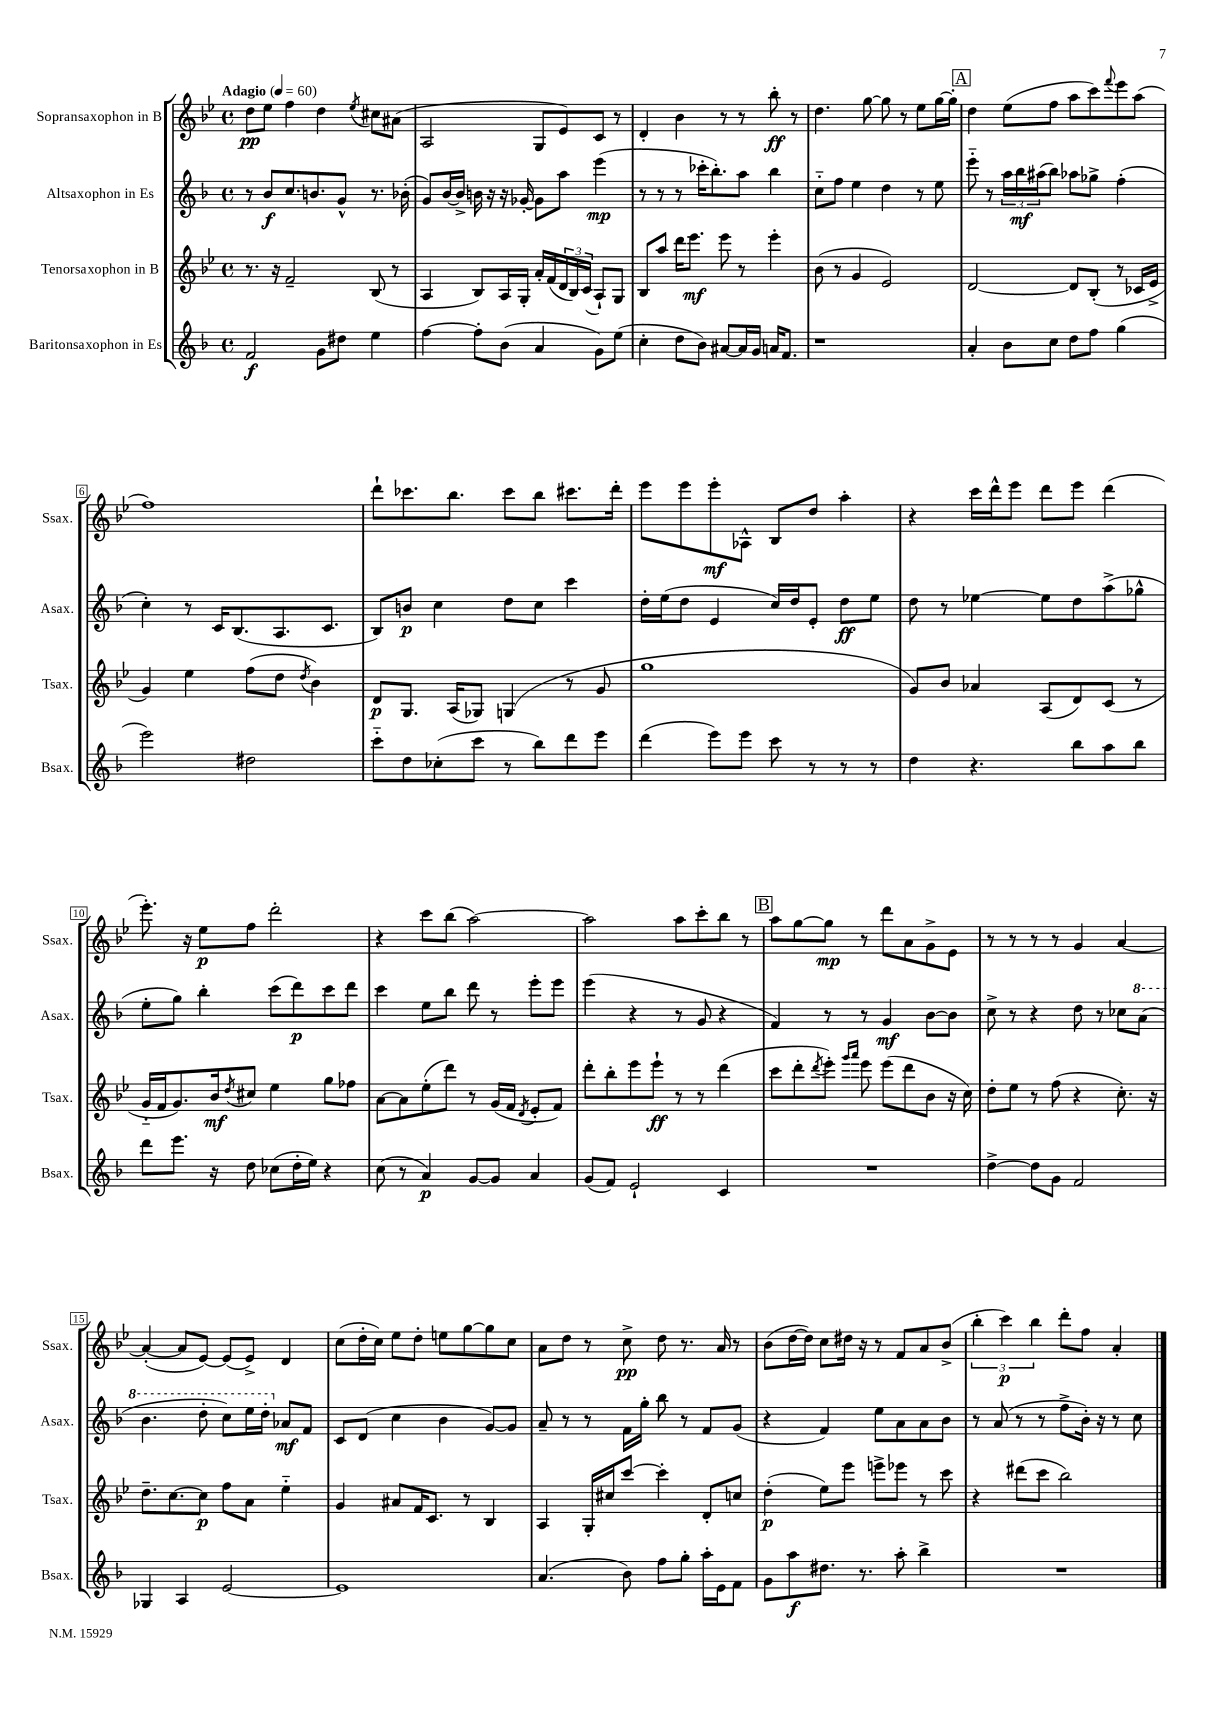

**kern	**dynam	**kern	**dynam	**kern	**dynam	**kern	**dynam
*part4	*part4	*part3	*part3	*part2	*part2	*part1	*part1
*staff4	*staff4	*staff3	*staff3	*staff2	*staff2	*staff1	*staff1
*I"Baritonsaxophon in Es	*	*I"Tenorsaxophon in B	*	*I"Altsaxophon in Es	*	*I"Sopransaxophon in B	*
*I'Bsax.	*	*I'Tsax.	*	*I'Asax.	*	*I'Ssax.	*
*clefG2	*	*clefG2	*	*clefG2	*	*clefG2	*
*k[b-]	*	*k[b-e-]	*	*k[b-]	*	*k[b-e-]	*
*M4/4	*	*M4/4	*	*M4/4	*	*M4/4	*
*met(c)	*	*met(c)	*	*met(c)	*	*met(c)	*
*MM60	*	*MM60	*	*MM60	*	*MM60	*
=1	=1	=1	=1	=1	=1	=1	=1
!	!	!	!	!	!	!LO:TX:a:B:t=Adagio	!
2f/	f	8.r	.	8r	.	8dd\L	pp
.	.	.	.	8b-/L	f	8ee-\J	.
.	.	16r	.	.	.	.	.
.	.	2f~/	.	8.cc/	.	4ff\	.
.	.	.	.	8.bn/	.	.	.
8g\L	.	.	.	.	.	4dd\	.
8dd#X\J	.	.	.	8g^^/J	.	.	.
.	.	.	.	.	.	8qee-/	.
4ee\	.	(8B-/	.	8.r	.	8cc#X\L	.
.	.	8r	.	.	.	(8a#X\J	.
.	.	.	.	(16b-X'\	.	.	.
=2	=2	=2	=2	=2	=2	=2	=2
[4ff\	.	4A/	.	8g/L)	.	2A/	.
.	.	.	.	[16b-/L	.	.	.
.	.	.	.	16b-^/JJ]	.	.	.
8ff'\L]	.	8B-/L)	.	16bn\	.	.	.
.	.	.	.	16r	.	.	.
(8b-\J	.	16A/L	.	16r	.	.	.
.	.	16G'/JJ	.	[16g-X'/	.	.	.
4a/	.	16a'/LL	.	8g-\L]	.	8G/L	.
.	.	(16f/	.	.	.	.	.
.	.	24d/	.	8aa\J	.	8e-/)	.
.	.	24B-/)	.	.	.	.	.
.	.	(24c/JJ	.	.	.	.	.
8g\L)	.	8A`/L)	.	(4eee\	mp	8c/J	.
(8ee\J	.	8G/J	.	.	.	8r	.
=3	=3	=3	=3	=3	=3	=3	=3
4cc'\	.	8B-/L	.	8r	.	4d'/	.
.	.	8aa/J	.	8r	.	.	.
8dd\L	.	16ddd\KL	.	8r	.	4b-\	.
.	.	8.eee-\J	mf	.	.	.	.
8b-\J)	.	.	.	16ccc-X'\KL	.	.	.
.	.	.	.	8.bb-'\)	.	.	.
[8a#X/L	.	8eee-\	.	.	.	8r	.
16a#/L]	.	8r	.	8aa\J	.	8r	.
16g/JJ	.	.	.	.	.	.	.
16an/KL	.	4eee-'\	.	4bb-\	.	8bb-'\	ff
8.f/J	.	.	.	.	.	.	.
.	.	.	.	.	.	8r	.
=4	=4	=4	=4	=4	=4	=4	=4
1r	.	(8b-\	.	8cc\L	.	4.dd\	.
.	.	8r	.	8ff\J	.	.	.
.	.	4g/	.	4ee\	.	.	.
.	.	.	.	.	.	[8gg\	.
.	.	2e-/)	.	4dd\	.	8gg\]	.
.	.	.	.	.	.	8r	.
.	.	.	.	8r	.	8ee-\L	.
.	.	.	.	8ee\	.	[16gg\L	.
.	.	.	.	.	.	16gg'\JJ]	.
!!LO:REH:place=s1:t=A
=5	=5	=5	=5	=5	=5	=5	=5
4a'/	.	[2d/	.	8eee\	.	4dd\	.
.	.	.	.	8r	.	.	.
8b-\L	.	.	.	24aa\LL	.	(8ee-\L	.
.	.	.	.	24bb-\	mf	.	.
.	.	.	.	(24aa#X\J	.	.	.
8cc\J	.	.	.	8bb-\J)	.	8ff\J	.
8dd\L	.	8d/L]	.	8aa-X\L	.	8aa\L	.
8ff\J	.	(8B-'/J	.	8gg-X^\J	.	8ccc\)	.
.	.	.	.	.	.	8qqfff/	.
(4gg\	.	8r	.	(4ff'\	.	8eee-\	.
.	.	16c-X/LL	.	.	.	(8aa\J	.
.	.	16e-^/JJ	.	.	.	.	.
!!LO:LB:g=z
=6	=6	=6	=6	=6	=6	=6	=6
2eee\)	.	4g/)	.	4cc'\)	.	1ff)	.
.	.	4ee-\	.	8r	.	.	.
.	.	.	.	16c/KL	.	.	.
.	.	.	.	(8.B-/	.	.	.
2dd#X\	.	(8ff\L	.	.	.	.	.
.	.	8dd\J	.	8.A/	.	.	.
.	.	8qdd/	.	.	.	.	.
.	.	4b-\)	.	.	.	.	.
.	.	.	.	8.c/J	.	.	.
=7	=7	=7	=7	=7	=7	=7	=7
8ccc\L	.	8d/L	p	8B-/L)	.	8ddd`\L	.
8dd\	.	8.G/J	.	8bn/J	p	8.ccc-X\	.
(8cc-X'\	.	.	.	4cc\	.	.	.
.	.	(16A/KL	.	.	.	8.bb-\J	.
8ccc\J	.	8G-X/J)	.	.	.	.	.
8r	.	(4Gn/	.	8dd\L	.	8ccc-\L	.
8bb-\L)	.	.	.	8cc\J	.	8bb-\J	.
8ddd\	.	8r	.	4ccc\	.	8.ccc#X\L	.
8eee\J	.	8g/	.	.	.	.	.
.	.	.	.	.	.	16ddd'\Jk	.
=8	=8	=8	=8	=8	=8	=8	=8
(4ddd\	.	1gg	.	16dd'\LL	.	8eee-\L	.
.	.	.	.	(16ee\J	.	.	.
.	.	.	.	8dd\J	.	8eee-\	.
8eee\L)	.	.	.	4e/	.	8eee-'\	mf
8eee\J	.	.	.	.	.	8A-X^^\J	.
8ccc\	.	.	.	16cc/LL)	.	8B-/L	.
.	.	.	.	16dd/J	.	.	.
8r	.	.	.	8e'/J	.	8dd/J	.
8r	.	.	.	8dd\L	ff	4aa'\	.
8r	.	.	.	8ee\J	.	.	.
=9	=9	=9	=9	=9	=9	=9	=9
4dd\	.	8g/L)	.	8dd\	.	4r	.
.	.	8b-/J	.	8r	.	.	.
4.r	.	4a-X/	.	[4ee-X\	.	16ccc\LL	.
.	.	.	.	.	.	16ddd^^\J	.
.	.	.	.	.	.	8eee-\J	.
.	.	(8A/L	.	8ee-\L]	.	8ddd\L	.
8bb-\L	.	8d/)	.	8dd\	.	8eee-\J	.
8aa\	.	(8c/J	.	(8aa^\	.	(4ddd\	.
8bb-\J	.	8r	.	8gg-X^^\J	.	.	.
!!LO:LB:g=z
=10	=10	=10	=10	=10	=10	=10	=10
8ddd\L	.	16g/LL	.	8ee'\L	.	8.eee-'\)	.
.	.	16f/J	.	.	.	.	.
8.eee\J	.	8.g/)	.	8gg\J)	.	.	.
.	.	.	.	.	.	16r	.
.	.	.	.	4bb-'\	.	8ee-\L	p
16r	.	16b-/k	mf	.	.	.	.
.	.	8qdd/	.	.	.	.	.
8dd\	.	8cc#X/J	.	.	.	8ff\J	.
(8cc-X\L	.	4ee-\	.	(8ccc\L	.	2ddd'\	.
16dd'\L	.	.	.	8ddd\)	p	.	.
16ee\JJ)	.	.	.	.	.	.	.
4r	.	8gg\L	.	8ccc\	.	.	.
.	.	8ff-X\J	.	8ddd\J	.	.	.
=11	=11	=11	=11	=11	=11	=11	=11
(8cc\	.	[8a\L	.	4ccc\	.	4r	.
8r	.	8a\]	.	.	.	.	.
4a/)	p	(8ee-'\	.	8ee\L	.	8ccc\L	.
.	.	8ddd\J)	.	8bb-\J	.	(8bb-\J	.
[8g/L	.	8r	.	8ddd\	.	[2aa\)	.
8g/J]	.	(16g/LL	.	8r	.	.	.
.	.	16f/JJ	.	.	.	.	.
.	.	8qd/	.	.	.	.	.
4a/	.	8e-'/L	.	8eee'\L	.	.	.
.	.	8f/J)	.	8eee\J	.	.	.
=12	=12	=12	=12	=12	=12	=12	=12
(8g/L	.	8ddd'\L	.	(4eee\	.	2aa\]	.
8f/J)	.	8bb-'\	.	.	.	.	.
2e`/	.	8eee-\	.	4r	.	.	.
.	.	8eee-`\J	ff	.	.	.	.
.	.	8r	.	8r	.	8aa\L	.
.	.	8r	.	8g/	.	8ccc'\	.
4c/	.	(4ddd\	.	4r	.	8bb-\J	.
.	.	.	.	.	.	8r	.
!!LO:REH:place=s1:t=B
=13	=13	=13	=13	=13	=13	=13	=13
1r	.	8ccc\L	.	4f/)	.	8aa\L	.
.	.	8ddd'\	.	.	.	[8gg\	.
.	.	8qddd/	.	.	.	.	.
.	.	8eee-'\J)	.	8r	.	8gg\J]	mp
.	.	16qqggg/LL	.	.	.	.	.
.	.	16qqaaa/JJ	.	.	.	.	.
.	.	8eee-\	.	8r	.	8r	.
.	.	(8eee-\L	.	4g/	mf	8ddd\L	.
.	.	8ddd\	.	.	.	8a\	.
.	.	8b-\J	.	[8b-\L	.	8g^\	.
.	.	16r	.	8b-\J]	.	8e-\J	.
.	.	16cc\)	.	.	.	.	.
=14	=14	=14	=14	=14	=14	=14	=14
[4dd^\	.	8dd'\L	.	8cc^\	.	8r	.
.	.	8ee-\J	.	8r	.	8r	.
8dd\L]	.	8r	.	4r	.	8r	.
8g\J	.	(8ff\	.	.	.	8r	.
2f/	.	4r	.	8dd\	.	4g/	.
.	.	.	.	8r	.	.	.
.	.	8.cc'\)	.	8cc-X\L	.	[4a/	.
*	*	*	*	*8va	*	*	*
.	.	.	.	(8aa\J	.	.	.
.	.	16r	.	.	.	.	.
!!LO:LB:g=z
=15	=15	=15	=15	=15	=15	=15	=15
4G-X/	.	8.dd~\L	.	4.bb-\	.	(4a'/_	.
.	.	[8.cc\	.	.	.	.	.
4A/	.	.	.	.	.	8a/L]	.
.	.	8cc\J]	p	8ddd'\	.	[8e-/J)	.
[2e/	.	8ff\L	.	8ccc\L)	.	(8e-/L]	.
.	.	8a\J	.	16eee\L	.	8e-^/J)	.
.	.	.	.	16ddd'\JJ	.	.	.
*	*	*	*	*X8va	*	*	*
.	.	4ee-\	.	8a-X/L	mf	4d/	.
.	.	.	.	8f/J	.	.	.
=16	=16	=16	=16	=16	=16	=16	=16
1e]	.	4g/	.	8c/L	.	(8cc\L	.
.	.	.	.	(8d/J	.	16dd'\L	.
.	.	.	.	.	.	16cc\JJ)	.
.	.	8a#X/L	.	4cc\	.	8ee-\L	.
.	.	16f/K	.	.	.	8dd'\J	.
.	.	8.c/J	.	.	.	.	.
.	.	.	.	4b-\	.	8een\L	.
.	.	8r	.	.	.	[8gg\	.
.	.	4B-/	.	[8g/L)	.	8gg\]	.
.	.	.	.	8g/J]	.	8cc\J	.
=17	=17	=17	=17	=17	=17	=17	=17
(4.a/	.	4A/	.	8a~/	.	8a\L	.
.	.	.	.	8r	.	8dd\J	.
.	.	16G'/LL	.	8r	.	8r	.
.	.	16cc#X/J	.	.	.	.	.
8b-\)	.	[8ccc/J	.	16f\LL	.	8cc^\	pp
.	.	.	.	16gg'\JJ	.	.	.
8ff\L	.	4ccc'\]	.	8bb-\	.	8dd\	.
8gg'\J	.	.	.	8r	.	8.r	.
16aa'\LL	.	8d'/L	.	8f/L	.	.	.
16e\J	.	.	.	.	.	16a/	.
8f\J	.	8ccn/J	.	(8g/J	.	8r	.
=18	=18	=18	=18	=18	=18	=18	=18
8g\L	.	(4dd'\	p	4r	.	(8b-\L	.
8aa\	f	.	.	.	.	[16dd\L	.
.	.	.	.	.	.	16dd\JJ])	.
8.dd#X\J	.	8ee-\L)	.	4f/)	.	8cc\L	.
.	.	8eee-\J	.	.	.	16dd#X\Jk	.
8.r	.	.	.	.	.	16r	.
.	.	8eeen^\L	.	8ee\L	.	8r	.
8aa'\	.	8eee-X\J	.	8a\	.	8f/L	.
4bb-^\	.	8r	.	8a\	.	8a/	.
.	.	8ccc\	.	8b-\J	.	(8b-^/J	.
=19	=19	=19	=19	=19	=19	=19	=19
1r	.	4r	.	8r	.	6bb-'\	.
.	.	.	.	(8a/	.	.	.
.	.	.	.	.	.	6ccc\)	p
.	.	(8ddd#X\L	.	8r	.	.	.
.	.	.	.	.	.	6bb-\	.
.	.	8ccc\J	.	8r	.	.	.
.	.	2bb-\)	.	8ff^\L	.	8ddd'\L	.
.	.	.	.	16b-'\Jk)	.	8ff\J	.
.	.	.	.	16r	.	.	.
.	.	.	.	8r	.	4a'/	.
.	.	.	.	8cc\	.	.	.
==	==	==	==	==	==	==	==
*-	*-	*-	*-	*-	*-	*-	*-
